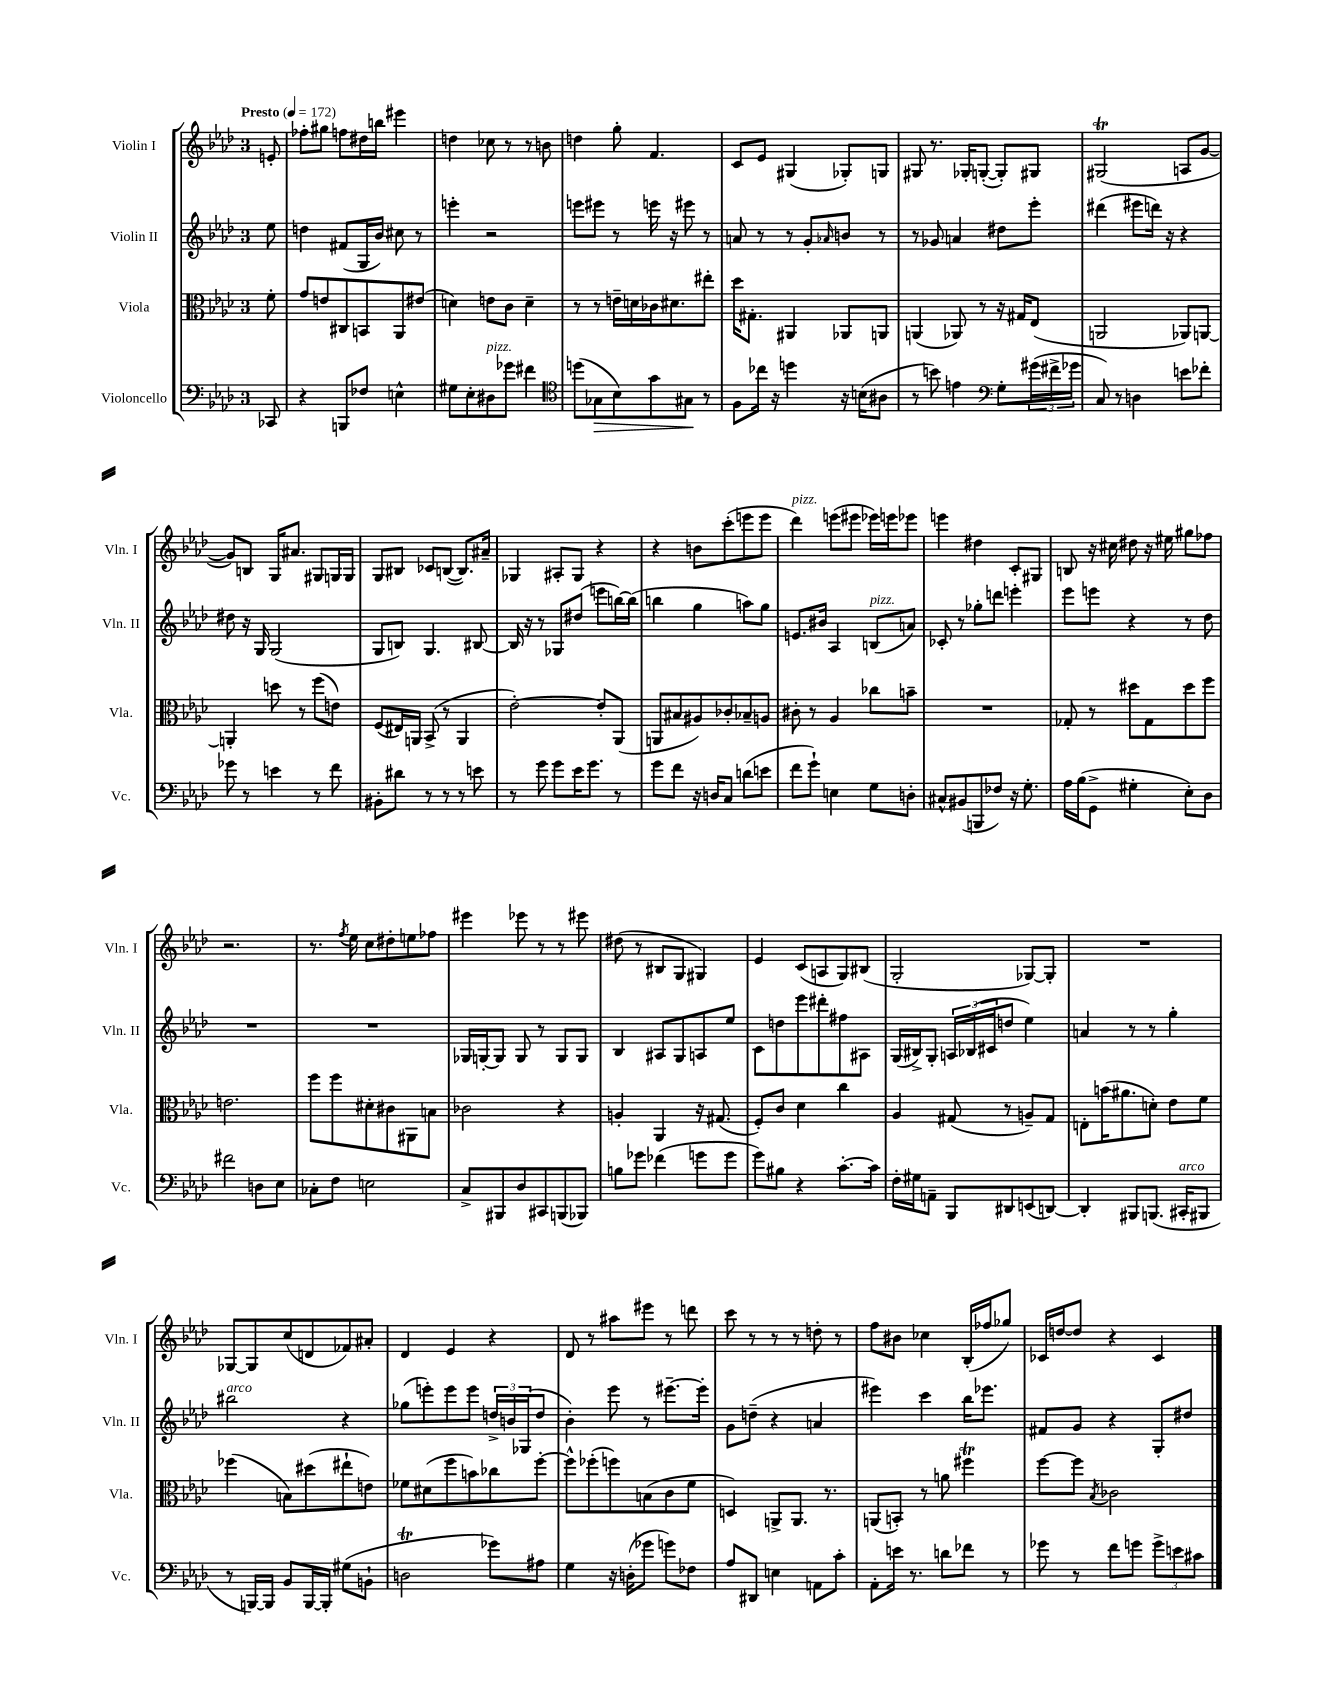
<<
\new StaffGroup <<
\new Staff = "s0" \with { instrumentName = "Violin I" shortInstrumentName = "Vln. I" } {
    \clef treble \key aes \major \once \override Staff.TimeSignature.style = #'single-digit \time 3/4 \partial 8 \tempo "Presto" 4 = 172
    e'8-. |
    fes''8-. gis''8 f''8 dis''16 b''16 eis'''4 |
    d''4 ces''8 r8 r8 b'8 |
    d''4 g''8-. f'4. |
    c'8 ees'8 gis4( ges8-.) g8 |
    gis8 r8. ges16-. g8~-.( g8-.) gis8 |
    gis2\trill( a8 g'8~ |
    g'8) b8 g16 ais'8. gis8 g16 g16 |
    g8 bis8 ces'8 b8~( b8.) ais'16-- |
    ges4 ais8-. ges8 r4 |
    r4 b'8 c'''8-.( e'''8 e'''8 |
    des'''4^\markup { \italic "pizz." }) e'''8( eis'''8 ees'''16) e'''16 ees'''8 |
    e'''4 dis''4 c'8-. gis8 |
    b8 r16 cis''16 dis''8 r16 eis''16 gis''8 fes''8 |
    r2. |
    r8. \acciaccatura { f''8 } ees''16 c''8 dis''8-. e''8 fes''8 |
    eis'''4 ees'''8 r8 r8 eis'''8 |
    dis''8( r8 bis8 g8 gis4) |
    ees'4 c'8( a8 g8) bis8( |
    g2-. ges8~) ges8-. |
    R2. |
    ges8~ ges8 c''8( d'8 fes'8) ais'8-. |
    des'4 ees'4 r4 |
    des'8 r8 ais''8 eis'''8 r8 d'''8 |
    c'''8 r8 r8 r8 d''8-. r8 |
    f''8 bis'8 ces''4 bes16-.( fes''16 ges''8) |
    ces'16 d''16~ d''8 r4 ces'4 \bar "|." |
}
\new Staff = "s1" \with { instrumentName = "Violin II" shortInstrumentName = "Vln. II" } {
    \clef treble \key aes \major \once \override Staff.TimeSignature.style = #'single-digit \time 3/4 \partial 8
    ees''8 |
    d''4 fis'8( g16 bes'16) cis''8 r8 |
    e'''4-. r2 |
    e'''8 eis'''8 r8 e'''16 r16 eis'''8 r8 |
    a'8 r8 r8 g'8-. \grace { aes'16 } b'8 r8 |
    r8 ges'8 a'4 dis''8 ees'''8-. |
    dis'''4( eis'''8 d'''16) r16 r4 |
    dis''8 r16 g16 g2( |
    g8 b8) g4. bis8~ |
    bis16 r16 r8 ges8 dis''8( e'''8 b''16~) b''16( |
    b''4 g''4 a''8) g''8 |
    e'8. bis'16 aes4 b8^\markup { \italic "pizz." }( a'8) |
    ces'8-. r8 ges''8-. d'''8 e'''4-. |
    ees'''8 e'''8 r4 r8 des''8 |
    R2. |
    R2. |
    ges16 g16~-. g8 g8 r8 g8 g8 |
    bes4 ais8 g8 a8 ees''8 |
    c'8 d''8 ees'''8 dis'''8-. fis''8 ais8 |
    g16( bis16->) g8-. \tuplet 3/2 { a16 bes16( cis'16 } d''8 ees''4) |
    a'4 r8 r8 g''4-. |
    bis''2^\markup { \italic "arco" } r4 |
    ges''8( e'''8-.) e'''8 e'''8 \tuplet 3/2 { d''16-> b'16 ges16( } d''8 |
    bes'4-.) ees'''8 r8 eis'''8.~-- eis'''16-. |
    g'8 d''8--( r4 a'4 |
    eis'''4) c'''4 bes''16 ees'''8. |
    fis'8 g'8 r4 g8-. dis''8 \bar "|." |
}
\new Staff = "s2" \with { instrumentName = "Viola" shortInstrumentName = "Vla." } {
    \clef alto \key aes \major \once \override Staff.TimeSignature.style = #'single-digit \time 3/4 \partial 8
    f'8-. |
    g'8 e'8 cis8 b,8 aes,8 eis'8( |
    d'4) e'8 c'8 d'4-- |
    r8 r8 e'16-- d'16 ces'16 dis'8. eis''8-. |
    des''16 gis8.-. ais,4 aes,8 a,8 |
    a,4( aes,8) r8 r16 gis16 ees8( |
    a,2 aes,8) a,8~ |
    a,4-. d''8 r8 f''8( e'8) |
    f8( eis16) a,16 bes,8->( r8 a,4 |
    ees'2~-.) ees'8-. aes,8( |
    a,8 bis8 ais8) ces'8-. bes8-- a8 |
    cis'8-. r8 aes4 ces''8 b'8-- |
    R2. |
    ges8-. r8 dis''8 ges8 dis''8 f''8 |
    e'2. |
    f''8 f''8 dis'8-. cis'8 ais,8 b8 |
    ces'2 r4 |
    a4-. aes,4 r16 gis8.( |
    f8-.) c'8 des'4 c''4 |
    aes4 gis8( r8 a8--) gis8 |
    e8-. b'16( ais'8. d'8-.) ees'8 f'8 |
    fes''4( b8) dis''8( eis''8-! e'8) |
    fes'8 dis'8( f''8 b'8) ces''8 f''8~-. |
    f''8-^ fes''8-.( f''8) b8( c'8 f'8 |
    d4) a,8-> a,8. r8. |
    a,8( b,8-.) r8 a'8 fis''4\trill |
    f''8~ f''8 \acciaccatura { bes8 } ces'2 \bar "|." |
}
\new Staff = "s3" \with { instrumentName = "Violoncello" shortInstrumentName = "Vc." } {
    \clef bass \key aes \major \once \override Staff.TimeSignature.style = #'single-digit \time 3/4 \partial 8
    ces,8 |
    r4 b,,8 fes8 e4-^ |
    gis8 ees8-. dis8^\markup { \italic "pizz." } ges'8 fis'4 |
    \clef tenor d''8( ges8\> bes8) g'8 gis8\! r8 |
    f8 ces''16 r16 d''4 r16 b16( ais8 |
    r8 b'8) e'4 \clef bass g8-. \tuplet 3/2 { gis'16( fis'16-> ges'16 } |
    c8) r8 d4 e'8 fes'8-. |
    ges'8 r8 e'4 r8 f'8 |
    bis,8-. dis'8 r8 r8 r8 e'8 |
    r8 g'8 g'8 ees'16 g'8. r8 |
    g'8 f'8 r16 d16 c8 d'8( e'8 |
    f'8 g'8-!) e4 g8 d8-. |
    cis8-^ bis,8( b,,8 fes8) r16 g8.-. |
    aes16 bes16( g,8-> gis4-. ees8-.) des8 |
    fis'2 d8 ees8 |
    ces8-. f8 e2 |
    c8-> bis,,8 des8 cis,8 b,,8( bes,,8) |
    b8 ges'8 fes'4( g'8 g'8 |
    g'8) bis8 r4 c'8.~-. c'16 |
    f16-. gis16 a,8-- bes,,8 dis,8 e,8( d,8~) |
    d,4-. bis,,8 b,,8.( cis,16-.^\markup { \italic "arco" } bis,,8 |
    r8 b,,16~) b,,16 bes,8 b,,16~ b,,16-. gis8( b,8-! |
    d2\trill ges'8) ais8 |
    g4 r16 d16-.( ges'8 g'8) fes8 |
    aes8 dis,8 e4 a,8 c'8-. |
    aes,8-. e'16 r8. d'8 fes'8 r8 |
    ges'8 r8 f'8 g'8 \tuplet 3/2 { g'8-> e'8 cis'8 } \bar "|." |
}
>>
>>
\layout { \context { \Score \remove "Bar_number_engraver" } }
